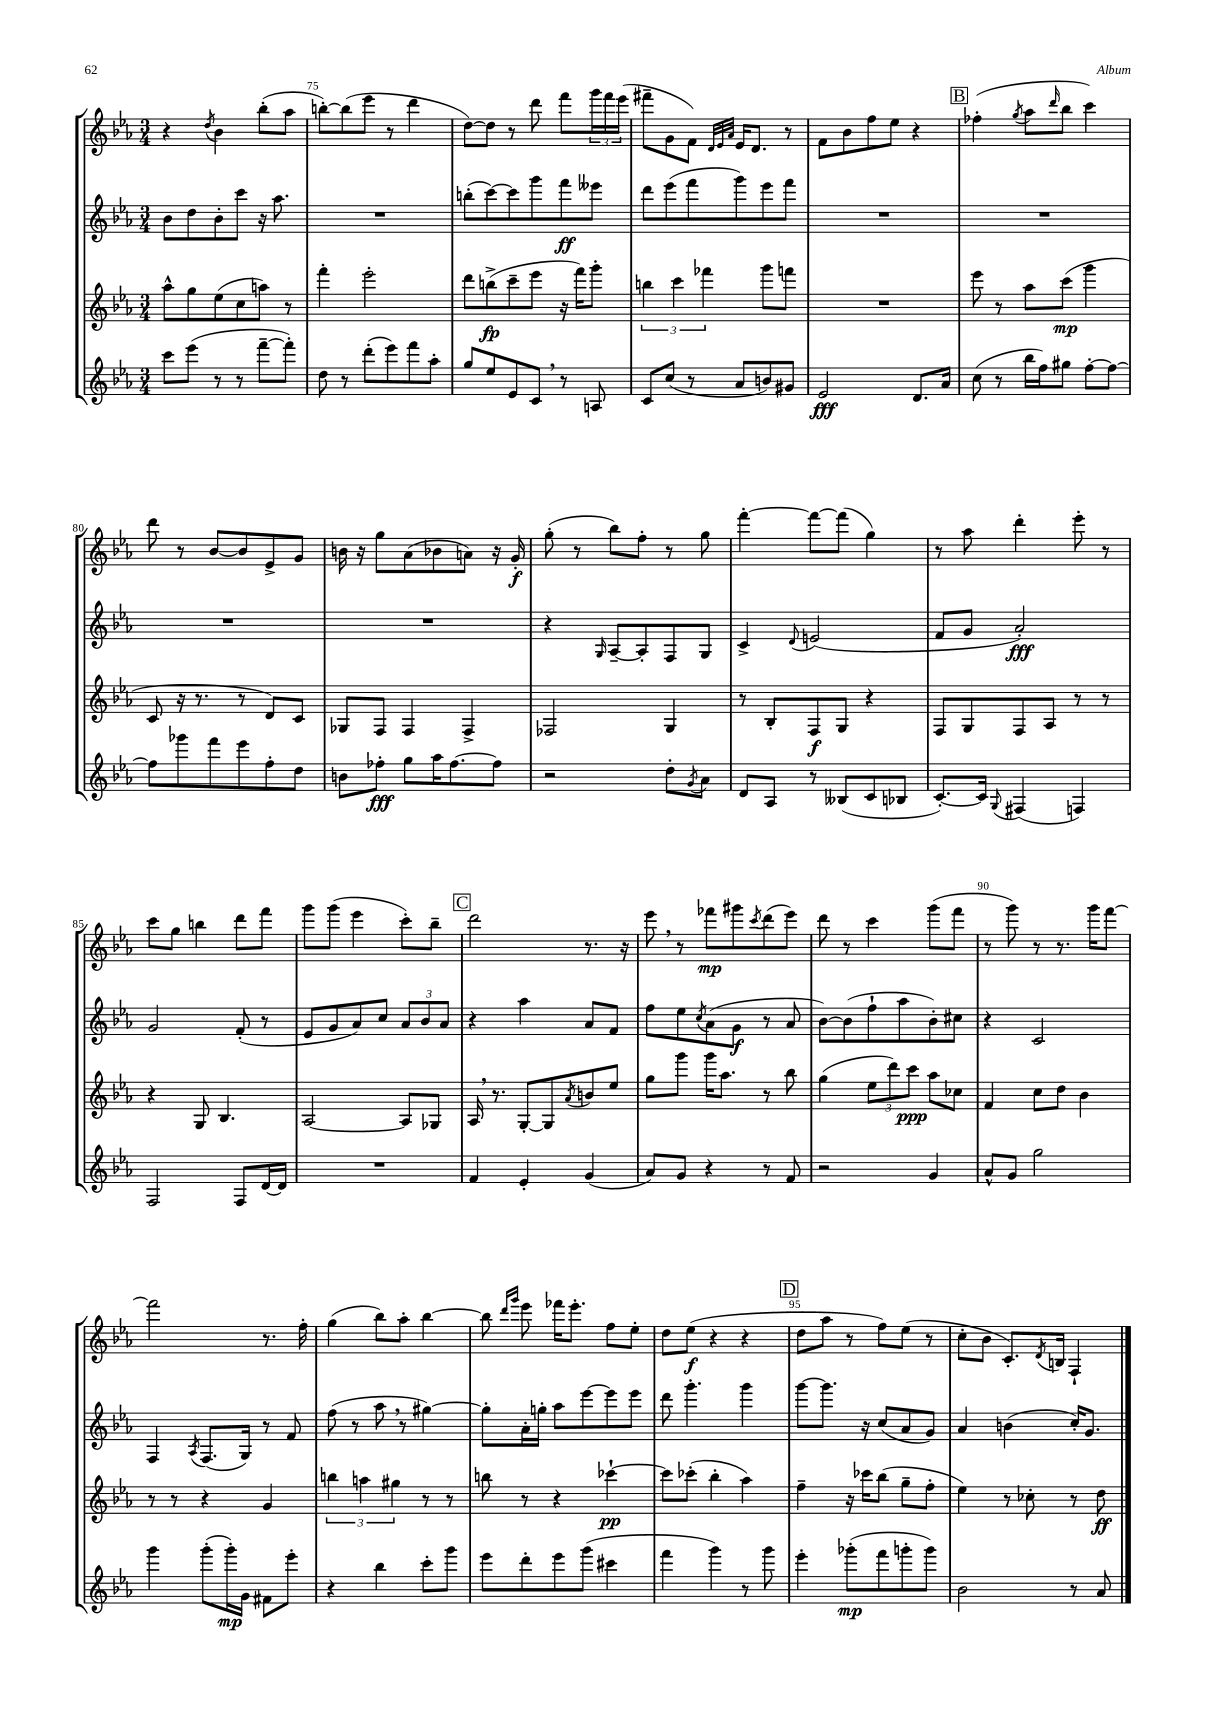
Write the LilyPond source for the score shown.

<<
\new StaffGroup <<
\new Staff = "s0" {
    \clef treble \key ees \major \numericTimeSignature \time 3/4
    r4 \acciaccatura { d''8 } bes'4 bes''8-.( aes''8 |
    b''8~-.) b''8( ees'''8 r8 d'''4 |
    d''8~) d''8 r8 d'''8 f'''8 \tuplet 3/2 { g'''16 f'''16 ees'''16( } |
    fis'''8-- g'8 f'8) \grace { d'32 ees'32 aes'32 } ees'16 d'8. r8 |
    f'8 bes'8 f''8 ees''8 r4 |
    \mark \markup { \box "B" } fes''4-.( \acciaccatura { g''8 } aes''8 \grace { d'''16 } bes''8 c'''4) |
    d'''8 r8 bes'8~ bes'8 ees'8-> g'8 |
    b'16 r16 g''8 aes'8( bes'8 a'8) r16 g'16-.\f |
    g''8-.( r8 bes''8) f''8-. r8 g''8 |
    f'''4~-. f'''8~ f'''8( g''4) |
    r8 aes''8 d'''4-. ees'''8-. r8 |
    c'''8 g''8 b''4 d'''8 f'''8 |
    g'''8 g'''8( ees'''4 c'''8-.) bes''8-- |
    \mark \markup { \box "C" } d'''2 r8. r16 |
    ees'''8 \breathe r8 fes'''8\mp gis'''8 \acciaccatura { c'''8 } d'''8( ees'''8) |
    d'''8 r8 c'''4 g'''8( f'''8 |
    r8 g'''8) r8 r8. g'''16 f'''8~ |
    f'''2 r8. f''16-. |
    g''4( bes''8) aes''8-. bes''4~ |
    bes''8 \grace { d'''16 g'''16 } ees'''8 fes'''16 ees'''8.-. f''8 ees''8-. |
    d''8 ees''8\f( r4 r4 |
    \mark \markup { \box "D" } d''8 aes''8 r8 f''8) ees''8( r8 |
    c''8-. bes'8 c'8.-.) \acciaccatura { d'8 } b16 f4-! \bar "|." |
}
\new Staff = "s1" {
    \clef treble \key ees \major \numericTimeSignature \time 3/4
    bes'8 d''8 bes'8-. c'''8 r16 aes''8. |
    R2. |
    b''8-.( c'''8~) c'''8 g'''8 f'''8\ff eeses'''8 |
    d'''8 ees'''8( f'''8 g'''8) ees'''8 f'''8 |
    R2. |
    \mark \markup { \box "B" } R2. |
    R2. |
    R2. |
    r4 \grace { g16 } aes8~-- aes8-. f8 g8 |
    c'4-> \appoggiatura { d'8 } e'2( |
    f'8 g'8 aes'2-.\fff) |
    g'2 f'8-.( r8 |
    ees'8 g'8 aes'8) c''8 \tuplet 3/2 { aes'8 bes'8 aes'8 } |
    \mark \markup { \box "C" } r4 aes''4 aes'8 f'8 |
    f''8 ees''8 \acciaccatura { c''8 } aes'8( g'8\f r8 aes'8 |
    bes'8~) bes'8( f''8-! aes''8 bes'8-.) cis''8 |
    r4 c'2 |
    f4 \acciaccatura { aes8 } f8.( g16) r8 f'8 |
    f''8( r8 aes''8 \breathe r8 gis''4~) |
    gis''8-. aes'16-. g''16-. aes''8 ees'''8~ ees'''8 ees'''8 |
    d'''8 g'''4.-. g'''4 |
    \mark \markup { \box "D" } g'''8~ g'''8. r16 c''8( aes'8 g'8) |
    aes'4 b'4( c''16-.) g'8. \bar "|." |
}
\new Staff = "s2" {
    \clef treble \key ees \major \numericTimeSignature \time 3/4
    aes''8-^ g''8 ees''8( c''8 a''8) r8 |
    f'''4-. ees'''2-. |
    d'''8 b''8->\fp( c'''8-- ees'''8 r16 f'''16) g'''8-. |
    \tuplet 3/2 { b''4 c'''4 fes'''4 } g'''8 f'''8 |
    R2. |
    \mark \markup { \box "B" } ees'''8 r8 aes''8 c'''8\mp( g'''4 |
    c'8 r16 r8. r8 d'8) c'8 |
    ges8 f8 f4 f4-> |
    fes2 g4 |
    r8 bes8-. f8\f g8 r4 |
    f8 g8 f8 aes8 r8 r8 |
    r4 g8 bes4. |
    aes2~ aes8 ges8 |
    \mark \markup { \box "C" } aes16 \breathe r8. g8~-. g8 \acciaccatura { aes'8 } b'8 ees''8 |
    g''8 g'''8 g'''16 aes''8. r8 bes''8 |
    g''4( \tuplet 3/2 { ees''8 d'''8) c'''8\ppp } aes''8 ces''8 |
    f'4 c''8 d''8 bes'4 |
    r8 r8 r4 g'4 |
    \tuplet 3/2 { b''4 a''4 gis''4 } r8 r8 |
    b''8 r8 r4 ces'''4~-!\pp |
    ces'''8 ces'''8-.( bes''4-. aes''4) |
    \mark \markup { \box "D" } f''4-- r16 ces'''16 bes''8( g''8-- f''8-. |
    ees''4) r8 ces''8-. r8 d''8\ff \bar "|." |
}
\new Staff = "s3" {
    \clef treble \key ees \major \numericTimeSignature \time 3/4
    c'''8 ees'''8( r8 r8 f'''8~-- f'''8-.) |
    d''8 r8 d'''8-.( ees'''8) f'''8 aes''8-. |
    g''8 ees''8 ees'8 c'8 \breathe r8 a8 |
    c'8 c''8( r8 aes'8 b'8) gis'8 |
    ees'2\fff d'8. aes'16 |
    \mark \markup { \box "B" } c''8( r8 bes''16 f''16) gis''8 f''8~-. f''8~ |
    f''8 ges'''8 f'''8 ees'''8 f''8-. d''8 |
    b'8 fes''8-.\fff g''8 aes''16 fes''8.~ fes''8 |
    r2 d''8-. \acciaccatura { g'8 } aes'8 |
    d'8 aes8 r8 beses8( c'8 bes8 |
    c'8.~-.) c'16 \appoggiatura { g8 } fis4( f4) |
    f2 f8 d'16~ d'16 |
    R2. |
    \mark \markup { \box "C" } f'4 ees'4-. g'4( |
    aes'8) g'8 r4 r8 f'8 |
    r2 g'4 |
    aes'8-^ g'8 g''2 |
    g'''4 g'''8-.( g'''16-.\mp) g'16 fis'8 ees'''8-. |
    r4 bes''4 c'''8-. g'''8 |
    ees'''8 d'''8-. ees'''8 g'''8( cis'''4 |
    f'''4 g'''4) r8 g'''8 |
    \mark \markup { \box "D" } ees'''4-. ges'''8-.\mp( f'''8 g'''8-. g'''8) |
    bes'2 r8 aes'8 \bar "|." |
}
>>
>>
\layout { \context { \Score currentBarNumber = #74 \override BarNumber.break-visibility = ##(#f #t #t) barNumberVisibility = #(every-nth-bar-number-visible 5) } }
